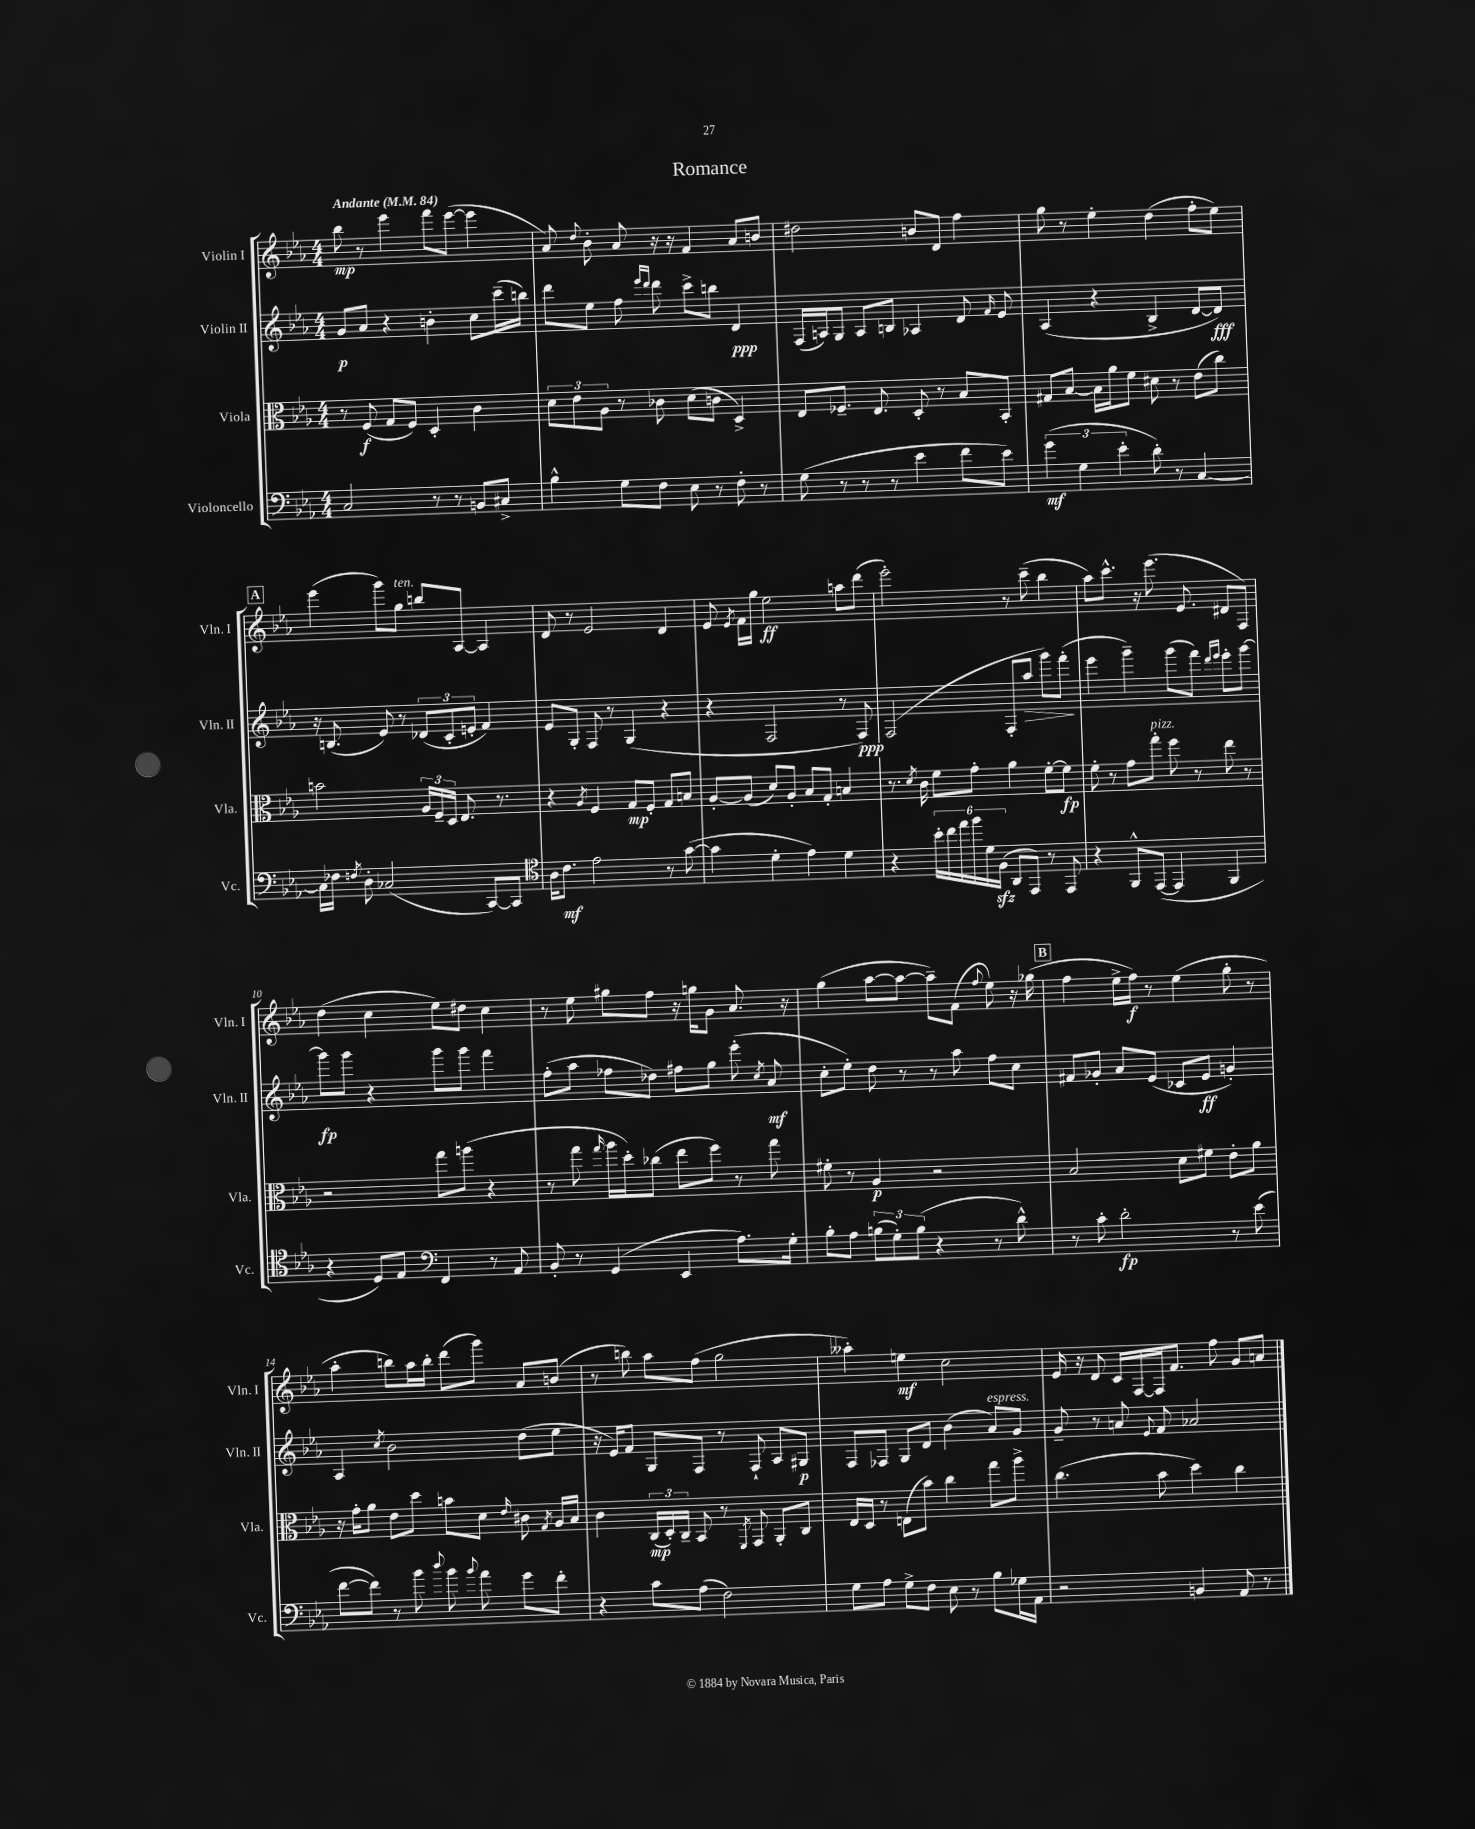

**kern	**dynam	**kern	**dynam	**kern	**dynam	**kern	**dynam
*part4	*part4	*part3	*part3	*part2	*part2	*part1	*part1
*staff4	*staff4	*staff3	*staff3	*staff2	*staff2	*staff1	*staff1
*I"Violoncello	*	*I"Viola	*	*I"Violin II	*	*I"Violin I	*
*I'Vc.	*	*I'Vla.	*	*I'Vln. II	*	*I'Vln. I	*
*clefF4	*	*clefC3	*	*clefG2	*	*clefG2	*
*k[b-e-a-]	*	*k[b-e-a-]	*	*k[b-e-a-]	*	*k[b-e-a-]	*
*M4/4	*	*M4/4	*	*M4/4	*	*M4/4	*
*MM84	*	*MM84	*	*MM84	*	*MM84	*
=1	=1	=1	=1	=1	=1	=1	=1
!	!	!	!	!	!	!LO:TX:a:B:t=Andante	!
2C/	.	8r	.	8g/L	p	8bb-\	mp
.	.	(8F/	f	8a-/J	.	8r	.
.	.	8G/L	.	4r	.	4eee-\	.
.	.	8F/J)	.	.	.	.	.
8r	.	4D'/	.	4bn'\	.	8fff\L	.
8r	.	.	.	.	.	([8eee-\J	.
8BBn/L	.	4c\	.	8cc\L	.	4eee-\]	.
8C#X^/J	.	.	.	(16ccc~\L	.	.	.
.	.	.	.	16bbn\JJ)	.	.	.
=2	=2	=2	=2	=2	=2	=2	=2
4B-^^\	.	12d\L	.	8ddd\L	.	8a-/)	.
.	.	12e-\	.	.	.	.	.
.	.	.	.	.	.	8qqdd/	.
.	.	.	.	8ee-\J	.	8b-'\	.
.	.	12A-\J	.	.	.	.	.
8G\L	.	8r	.	8ff\	.	8a-/	.
.	.	.	.	16qqeee-/LL	.	.	.
.	.	.	.	16qqddd/JJ	.	.	.
8F\J	.	8c-X\	.	8ddd\	.	16r	.
.	.	.	.	.	.	16r	.
8E-\	.	(8d\L	.	8ccc^\L	.	4f/	.
8r	.	8cn\J	.	8bbn\J	.	.	.
8F'\	.	4D^/)	.	4d/	ppp	8a-/L	.
8r	.	.	.	.	.	8bn/J	.
=3	=3	=3	=3	=3	=3	=3	=3
(8G\	.	8E-/L	.	(16F/LL	.	2dd#X\	.
.	.	.	.	16An/J)	.	.	.
8r	.	8.F-X~/J	.	8G/J	.	.	.
8r	.	.	.	8A/L	.	.	.
.	.	8.E-/	.	.	.	.	.
8r	.	.	.	8Bn/J	.	.	.
4e-\	.	8D'/	.	4A-X/	.	8bn/L	.
.	.	8r	.	.	.	8d/J	.
8f\L	.	8B-/L	.	8d/	.	4ff\	.
.	.	.	.	16qqf/	.	.	.
8e-\J)	.	8BB-'/J	.	8e-/	.	.	.
=4	=4	=4	=4	=4	=4	=4	=4
(6g\	mf	8G#X/L	.	(4A-/	.	8gg\	.
.	.	[8B-/J	.	.	.	8r	.
6G\	.	.	.	.	.	.	.
.	.	16B-\LL]	.	4r	.	4ee-'\	.
.	.	16a-\J	.	.	.	.	.
6e-'\	.	.	.	.	.	.	.
.	.	8f\J	.	.	.	.	.
8d'\)	.	8d#X\	.	4B-^/	.	(4dd\	.
8r	.	8r	.	.	.	.	.
[4C/	.	(8e-\L	.	[8d/L	.	8ff'\L	.
.	.	8cc\J)	.	8d/J])	fff	8ee-\J)	.
!!LO:LB:g=z
!!LO:REH:place=s1:t=A
=5	=5	=5	=5	=5	=5	=5	=5
16C\LL]	.	2bn\	.	16r	.	(4eee-\	.
16F-X\JJ	.	.	.	(8.Bn/	.	.	.
8qFn/	.	.	.	.	.	.	.
8D'\	.	.	.	.	.	.	.
(2C-X/	.	.	.	8e-/)	.	8ggg\L)	.
!	!	!	!	!	!	!LO:TX:a:i:t=ten.	!
.	.	.	.	8r	.	8gg\J	.
.	.	24A-/LL	.	(12d-X/L	.	8bbn/L	.
.	.	24F~/	.	.	.	.	.
.	.	24D/JJ	.	12c'/	.	.	.
.	.	8.E-/	.	.	.	[8A-/J	.
.	.	.	.	12en'/J	.	.	.
[8CC/L)	.	.	.	4f/)	.	4A-/]	.
.	.	8.r	.	.	.	.	.
8CC/J]	.	.	.	.	.	.	.
=6	=6	=6	=6	=6	=6	=6	=6
*clefC4	*	*	*	*	*	*	*
16A-\KL	.	4r	.	8e-/L	.	8d/	.
8.c\J	mf	.	.	.	.	.	.
.	.	.	.	8G'/J	.	8r	.
.	.	8qA-/	.	.	.	.	.
2e-\	.	4F/	.	8F/	.	2e-/	.
.	.	.	.	8r	.	.	.
.	.	8G/L	mp	(4G/	.	.	.
.	.	8F'/J	.	.	.	.	.
8r	.	8G/L	.	4r	.	4d/	.
([8g\	.	8Bn/J	.	.	.	.	.
=7	=7	=7	=7	=7	=7	=7	=7
4g\]	.	[8A-'/L	.	4r	.	8e-/	.
.	.	.	.	.	.	8qe-/	.
.	.	(8A-/J]	.	.	.	16f\LL	.
.	.	.	.	.	.	16gg\JJ	.
4d'\	.	8d/L)	.	2F/	.	2ee-\	ff
.	.	8A-'/J	.	.	.	.	.
4e-\)	.	8B-/L	.	.	.	.	.
.	.	8G'/J	.	.	.	.	.
4d\	.	4Bn/	.	8r	.	8aan\L	.
.	.	.	.	8F/)	ppp	(8ddd\J	.
=8	=8	=8	=8	=8	=8	=8	=8
4r	.	8.r	.	(2F/	.	2eee-'\)	.
.	.	8qd/	.	.	.	.	.
.	.	16c\	.	.	.	.	.
24b-'\LL	.	8f\L	.	.	.	.	.
24cc\	.	.	.	.	.	.	.
24ee-\	.	.	.	.	.	.	.
24ff\	.	8g'\J	.	.	.	.	.
24d\	.	.	.	.	.	.	.
(24Fzz\JJ	.	.	.	.	.	.	.
8AA-/L	.	4a-\	.	8F'/L	.	8r	.
!	!	!	!	!	!LO:HP:b	!	!
8EE-/J)	.	.	.	8aa-/J	>	(8ccc~\	.
8r	.	[8f'\L	.	8ggg\L)	.	4bb-\	.
8EE-/	.	8f\J]	fp	(8fff'\J	.	.	.
.	.	.	.	.	]	.	.
=9	=9	=9	=9	=9	=9	=9	=9
4r	.	8f'\	.	4eee-\	.	8aa-\L)	.
.	.	8r	.	.	.	8.ccc^^\J	.
8FF^^/L	.	8g\L	.	4ggg~\)	.	.	.
.	.	.	.	.	.	16r	.
!	!	!LO:TX:a:i:t=pizz.	!	!	!	!	!
([8EE-/J	.	8gg'\J	.	.	.	(8.eee-\	.
4EE-/]	.	8ff\	.	(8ggg\L	.	.	.
.	.	.	.	.	.	8.e-/	.
.	.	8r	.	8fff\J)	.	.	.
.	.	.	.	16qqddd/LL	.	.	.
.	.	.	.	16qqeee-/JJ	.	.	.
4FF/	.	8ee-\	.	8eee-'\L	.	8d#X/L	.
.	.	8r	.	[8ggg\J	.	8F/J)	.
!!LO:LB:g=z
=10	=10	=10	=10	=10	=10	=10	=10
4r	.	2r	.	8ggg\L]	fp	(4dd\	.
.	.	.	.	8ggg\J	.	.	.
8D/L)	.	.	.	4r	.	4cc\	.
8E-/J	.	.	.	.	.	.	.
*clefF4	*	*	*	*	*	*	*
4FF/	.	8gg\L	.	8ggg\L	.	8ee-\L)	.
.	.	(8aan\J	.	8ggg\J	.	8dd#X\J	.
8r	.	4r	.	4fff\	.	4cc\	.
8AA-/	.	.	.	.	.	.	.
=11	=11	=11	=11	=11	=11	=11	=11
8BB-'/	.	8r	.	(8ff'\L	.	8r	.
8r	.	8gg\	.	8aa-\J	.	8ee-\	.
.	.	16qqgg/	.	.	.	.	.
(4GG/	.	16aa-\LL	.	8ff-X\L	.	8gg#X\L	.
.	.	16dd'\J)	.	.	.	.	.
.	.	(8cc-X\J	.	8dd-X\J)	.	8ff\J	.
4EE-/	.	8ee-\L	.	8ff#X\L	.	16r	.
.	.	.	.	.	.	16ggn\KL	.
.	.	8ff\J)	.	8gg\J	.	8g\J	.
8.A-\L)	.	8r	.	(8eee-'\	.	8.a-/	.
.	.	.	.	8qcc/	.	.	.
.	.	8gg\	.	8a-/	mf	.	.
16G'\Jk	.	.	.	.	.	16r	.
=12	=12	=12	=12	=12	=12	=12	=12
8B-'\L	.	8f#X'\	.	8cc'\L	.	(4gg\	.
8A-\J	.	8r	.	8ee-'\J)	.	.	.
(12Bn\L	.	4A-/	p	8dd\	.	[8aa-\L	.
12G'\)	.	.	.	.	.	.	.
.	.	.	.	8r	.	8aa-\J_	.
(12B\J	.	.	.	.	.	.	.
4r	.	2r	.	8r	.	8aa-~\L])	.
.	.	.	.	8aa-\	.	(8f\J	.
.	.	.	.	.	.	8qqff/	.
8r	.	.	.	8ff\L	.	8ee-\)	.
8d^^\)	.	.	.	8cc\J	.	16r	.
.	.	.	.	.	.	(16gg-X\	.
!!LO:REH:place=s1:t=B
=13	=13	=13	=13	=13	=13	=13	=13
8r	.	2B-/	.	8f#X/L	.	4ff\	.
8c'\	.	.	.	8g-X'/J	.	.	.
2d'\	fp	.	.	8a-/L	.	16ee-^\LL	.
.	.	.	.	.	.	16ff\JJ)	f
.	.	.	.	(8e-/J	.	8r	.
.	.	8d\L	.	8c-X/L	.	(4ee-\	.
.	.	8f#X\J	.	8e-/J	ff	.	.
8r	.	8e-'\L	.	4gn'/)	.	8gg'\	.
(8e-\	.	8a-\J	.	.	.	8r	.
!!LO:LB:g=z
=14	=14	=14	=14	=14	=14	=14	=14
[8f\L	.	16r	.	4A-/	.	4aa-'\	.
.	.	16g'\KL	.	.	.	.	.
8f\J])	.	8a-\J	.	.	.	.	.
.	.	.	.	8qcc/	.	.	.
8r	.	8e-\L	.	2b-\	.	8bbn\L)	.
8b-\	.	8dd\J	.	.	.	16aa-\L	.
.	.	.	.	.	.	16bb'\JJ	.
8qqdd/	.	.	.	.	.	.	.
8b-\	.	8bn\L	.	.	.	(8ddd\L	.
8qqb-/	.	.	.	.	.	.	.
8a-\	.	8d\J	.	.	.	8ggg\J)	.
.	.	16qqe-/	.	.	.	.	.
8g\L	.	8c#X\	.	(8dd\L	.	8a-/L	.
.	.	8qG/	.	.	.	.	.
8f'\J	.	16A-/LL	.	8ee-\J	.	(8bn/J	.
.	.	16B-/JJ	.	.	.	.	.
=15	=15	=15	=15	=15	=15	=15	=15
4r	.	4c\	.	16r	.	8r	.
.	.	.	.	16e-/KL)	.	.	.
.	.	.	.	8f/J	.	8bbn\)	.
8c\L	.	(24C/LL	mp	8G/L	.	8aa-\L	.
.	.	24D'/)	.	.	.	.	.
.	.	24C~/JJ	.	.	.	.	.
(8A-\J	.	8BB-/	.	8F/J	.	(8ff\J	.
2F\)	.	8r	.	8r	.	2gg\	.
.	.	8qFF/	.	.	.	.	.
.	.	8GG/	.	8F`/	.	.	.
.	.	8AA-'/L	.	8A-/L	.	.	.
.	.	8C/J	.	8G#X/J	p	.	.
=16	=16	=16	=16	=16	=16	=16	=16
8G\L	.	16E-/LL	.	8F/L	.	4aa--X'\)	.
.	.	16D/JJ	.	.	.	.	.
8A-\J	.	8r	.	8F-X/J	.	.	.
8G^\L	.	(8En\L	.	8G/L	.	4een\	mf
8F\J	.	8b-\J)	.	8d/J	.	.	.
8E-\	.	4cc\	.	(4b-\	.	2cc\	.
8r	.	.	.	.	.	.	.
!	!	!	!	!LO:TX:a:i:t=espress.	!	!	!
8B-\L	.	8gg\L	.	8a-/L)	.	.	.
16G-X\L	.	8aa-^\J	.	8g/J	.	.	.
16AA-\JJ	.	.	.	.	.	.	.
=17	=17	=17	=17	=17	=17	=17	=17
2r	.	(4.cc\	.	8g~/	.	16e-/	.
.	.	.	.	.	.	16r	.
.	.	.	.	8r	.	8d/	.
.	.	.	.	8an/	.	16c/LL	.
.	.	.	.	.	.	[16F/	.
.	.	.	.	8qqe-/	.	.	.
.	.	8b-\	.	8f/	.	16F/J]	.
.	.	.	.	.	.	8.f/J	.
4BBn/	.	4dd\)	.	2a-X/	.	.	.
.	.	.	.	.	.	8ff\	.
8AA-/	.	4cc\	.	.	.	8g/L	.
8r	.	.	.	.	.	8an/J	.
==	==	==	==	==	==	==	==
*-	*-	*-	*-	*-	*-	*-	*-
